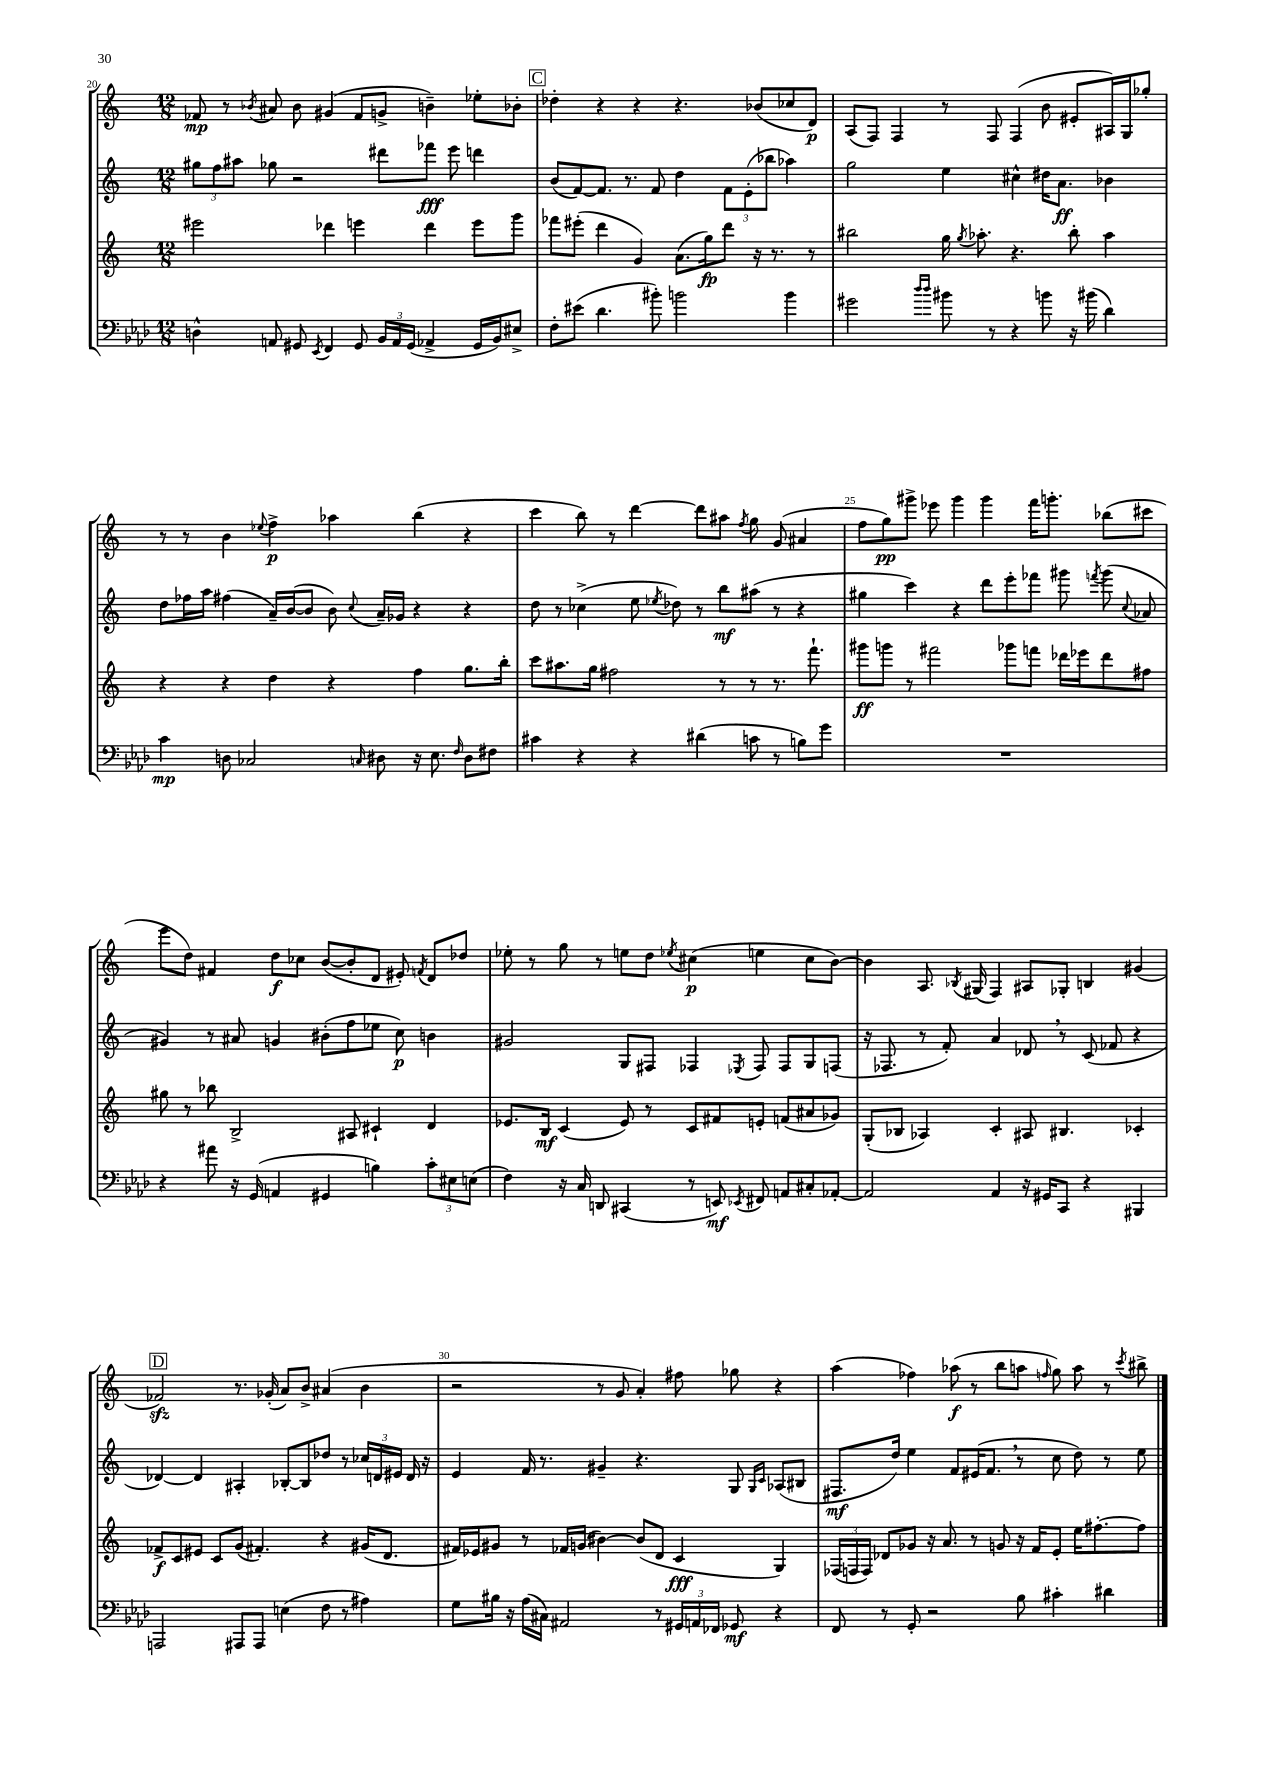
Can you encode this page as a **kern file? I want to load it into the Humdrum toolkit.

**kern	**dynam	**kern	**dynam	**kern	**dynam	**kern	**dynam
*part4	*part4	*part3	*part3	*part2	*part2	*part1	*part1
*staff4	*staff4	*staff3	*staff3	*staff2	*staff2	*staff1	*staff1
*clefF4	*	*clefG2	*	*clefG2	*	*clefG2	*
*k[b-e-a-d-]	*	*k[]	*	*k[]	*	*k[]	*
*M12/8	*	*M12/8	*	*M12/8	*	*M12/8	*
=20	=20	=20	=20	=20	=20	=20	=20
4Dn^^\	.	2eee#X\	.	12gg#X\L	.	8f-X/	mp
.	.	.	.	12ff\	.	.	.
.	.	.	.	.	.	8r	.
.	.	.	.	12aa#X\J	.	.	.
.	.	.	.	.	.	8qb-X/	.
8AAn/	.	.	.	8gg-X\	.	8a#X/	.
8GG#X/	.	.	.	2r	.	8b-\	.
8qEE-/	.	.	.	.	.	.	.
4FF/	.	4ddd-X\	.	.	.	(4g#X/	.
8GG#/	.	4eeen\	.	.	.	8f-/L	.
24BB-/LL	.	.	.	8ddd#X\L	.	8gn^/J	.
24AA/	.	.	.	.	.	.	.
(24GG#/JJ	.	.	.	.	.	.	.
4AA-X^/	.	4ddd-\	.	8fff-X\J	fff	4bn~\)	.
.	.	.	.	8eee\	.	.	.
16GG#/LL	.	8eee\L	.	4dddn\	.	8ee-X'\L	.
16BB-/J)	.	.	.	.	.	.	.
8E#X^/J	.	8ggg\J	.	.	.	8b-X'\J	.
!!LO:REH:place=s1:t=C
=21	=21	=21	=21	=21	=21	=21	=21
8F'\L	.	8fff-X\L	.	(8b/L	.	4dd-X'\	.
(8e#X\J	.	(8eee#X'\J	.	[8f/)	.	.	.
4.d-\	.	4ddd\	.	8.f/J]	.	4r	.
.	.	.	.	8.r	.	.	.
.	.	4g/)	.	.	.	4r	.
8b#X'\)	.	.	.	8f/	.	.	.
2bn\	.	(8.a\L	.	4dd\	.	4.r	.
.	.	16gg\k)	fp	.	.	.	.
.	.	8ddd\J	.	12f\L	.	.	.
.	.	.	.	(12e'\	.	.	.
.	.	16r	.	.	.	(8b-X/L	.
.	.	.	.	12bb-X\J	.	.	.
.	.	8.r	.	.	.	.	.
4b\	.	.	.	4aa-X\)	.	8cc-X/	.
.	.	8r	.	.	.	8d/J)	p
=22	=22	=22	=22	=22	=22	=22	=22
2g#X\	.	2bb#X\	.	2gg\	.	(8A/L	.
.	.	.	.	.	.	8F/J)	.
.	.	.	.	.	.	4F/	.
16qqdd-/LL	.	.	.	.	.	.	.
16qqdd-/JJ	.	.	.	.	.	.	.
8b#X\	.	16gg\	.	4ee\	.	8r	.
.	.	8qgg/	.	.	.	.	.
.	.	8.aa-X'\	.	.	.	.	.
8r	.	.	.	.	.	8F/	.
4r	.	4.r	.	4cc#X^^\	.	(4F/	.
8bn\	.	.	.	16dd#X\KL	.	8b\	.
.	.	.	.	8.a\J	ff	.	.
16r	.	8bb#'\	.	.	.	8e#X'/L	.
(16b#X\	.	.	.	.	.	.	.
4d-\)	.	4aa-\	.	4b-X\	.	16A#X/L)	.
.	.	.	.	.	.	16G/J	.
.	.	.	.	.	.	8gg-X'/J	.
!!LO:LB:g=z
=23	=23	=23	=23	=23	=23	=23	=23
4c\	mp	4r	.	8dd\L	.	8r	.
.	.	.	.	16ff-X\L	.	8r	.
.	.	.	.	16aa\JJ	.	.	.
8Dn\	.	4r	.	(4ff#X\	.	4b\	.
2C-X/	.	.	.	.	.	.	.
.	.	.	.	.	.	8qqee-X/	.
.	.	4dd\	.	16a~/LL)	.	4ff^\	p
.	.	.	.	([16b/J	.	.	.
.	.	.	.	8b/J]	.	.	.
.	.	4r	.	8b\)	.	4aa-X\	.
16qqCn/	.	.	.	8qqcc/	.	.	.
8D#X\	.	.	.	16a~/LL	.	.	.
.	.	.	.	16g-X/JJ	.	.	.
16r	.	4ff\	.	4r	.	(4bb\	.
8.E-\	.	.	.	.	.	.	.
16qqF/	.	.	.	.	.	.	.
8D#\L	.	8.gg\L	.	4r	.	4r	.
8F#X\J	.	.	.	.	.	.	.
.	.	16bb'\Jk	.	.	.	.	.
=24	=24	=24	=24	=24	=24	=24	=24
4c#X\	.	8ccc\L	.	8dd\	.	4ccc\	.
.	.	8.aa#X\	.	8r	.	.	.
4r	.	.	.	(4cc-X^\	.	8bb\)	.
.	.	16gg\Jk	.	.	.	.	.
.	.	2ff#X\	.	.	.	8r	.
4r	.	.	.	8ee\	.	[4ddd\	.
.	.	.	.	8qee-X/	.	.	.
.	.	.	.	8dd-X\)	.	.	.
(4d#X\	.	.	.	8r	.	8ddd\L]	.
.	.	8r	.	8bb\L	mf	8aa#X\J	.
.	.	.	.	.	.	8qff/	.
8cn\	.	8r	.	(8aa#X\J	.	8gg\	.
8r	.	8.r	.	8r	.	(8g/	.
8Bn\L)	.	.	.	4r	.	4a#X/	.
.	.	8.fff`\	.	.	.	.	.
8g\J	.	.	.	.	.	.	.
=25	=25	=25	=25	=25	=25	=25	=25
1.r	.	8ggg#X\L	ff	4gg#X\	.	8ff\L	.
.	.	8gggn\J	.	.	.	8gg\)	pp
.	.	8r	.	4ccc\)	.	8ggg#X^\J	.
.	.	2fff#X\	.	.	.	8eee-X\	.
.	.	.	.	4r	.	4ggg#\	.
.	.	.	.	8ddd\L	.	4ggg#\	.
.	.	8ggg-X\L	.	8eee'\	.	.	.
.	.	8fffn\J	.	8fff-X\J	.	16fff\KL	.
.	.	.	.	.	.	8.gggn'\J	.
.	.	16ddd-X\LL	.	8ggg#X\	.	.	.
.	.	16eee-X\J	.	.	.	.	.
.	.	.	.	8qfffn/	.	.	.
.	.	8ddd-\	.	(8ggg#\	.	(8bb-X\L	.
.	.	.	.	8qqcc/	.	.	.
.	.	8ff#X\J	.	8a-X/	.	8ccc#X\J	.
!!LO:LB:g=z
=26	=26	=26	=26	=26	=26	=26	=26
4r	.	8gg#X\	.	4g#X/)	.	8eee\L	.
.	.	8r	.	.	.	8dd\J)	.
8a#X\	.	8bb-X\	.	8r	.	4f#X/	.
16r	.	2B^/	.	8a#X/	.	.	.
(16GG/	.	.	.	.	.	.	.
4AAn/	.	.	.	4gn/	.	8dd\L	f
.	.	.	.	.	.	8cc-X\J	.
4GG#X/	.	.	.	(8b#X'\L	.	([8b/L	.
.	.	8A#X/	.	8ff\	.	8b'/]	.
4Bn\)	.	4c#X`/	.	8ee-X\J	.	8d/J	.
.	.	.	.	8cc\)	p	8e#X'/)	.
.	.	.	.	.	.	8qfn/	.
12c'\L	.	4d/	.	4bn\	.	8d/L	.
12E#X\	.	.	.	.	.	.	.
.	.	.	.	.	.	8dd-X/J	.
(12En\J	.	.	.	.	.	.	.
=27	=27	=27	=27	=27	=27	=27	=27
4F\)	.	8.e-X/L	.	2g#X/	.	8ee-X'\	.
.	.	.	.	.	.	8r	.
.	.	16B/Jk	mf	.	.	.	.
16r	.	(4c/	.	.	.	8gg\	.
16C/	.	.	.	.	.	.	.
8DDn/	.	.	.	.	.	8r	.
(4CC#X/	.	8e-/)	.	8G/L	.	8een\L	.
.	.	8r	.	8F#X/J	.	8dd\J	.
.	.	.	.	.	.	8qee-X/	.
8r	.	8c/L	.	4F-X/	.	(4cc#X\	p
8EEn/)	mf	8f#X/	.	.	.	.	.
8qEE-X/	.	.	.	8qE-X/	.	.	.
8FF#X/	.	8en'/J	.	8F-/	.	4een\	.
8AAn/L	.	(8fn/L	.	8F-/L	.	.	.
8C#X'/	.	8a#X/	.	8G/	.	8cc#\L	.
[8AA-X'/J	.	8g-X/J)	.	(8Fn/J	.	[8b\J)	.
=28	=28	=28	=28	=28	=28	=28	=28
2AA-/]	.	(8G'/L	.	16r	.	4b\]	.
.	.	.	.	8.F-X/	.	.	.
.	.	8B-X/J	.	.	.	.	.
.	.	4A-X/)	.	8r	.	8.A/	.
.	.	.	.	8f'/)	.	.	.
.	.	.	.	.	.	8qB-X/	.
.	.	.	.	.	.	(16G#X/	.
4AA-/	.	4c'/	.	4a/	.	4F/)	.
16r	.	8A#X/	.	8d-X,/	.	8A#X/L	.
16GG#X/KL	.	.	.	.	.	.	.
8CC/J	.	4.B#X/	.	8r	.	8G-X'/J	.
4r	.	.	.	(8c/	.	4Bn/	.
.	.	.	.	8f-X/	.	.	.
4BBB#X/	.	4c-X'/	.	4r	.	(4g#X/	.
!!LO:LB:g=z
!!LO:REH:place=s1:t=D
=29	=29	=29	=29	=29	=29	=29	=29
2AAAn/	.	8f-X^/L	f	[4d-X/)	.	2f-Xzz/)	.
.	.	8c/	.	.	.	.	.
.	.	8e#X/J	.	4d-/]	.	.	.
.	.	8c/L	.	.	.	.	.
8AAA#X/L	.	(8g/J	.	4A#X'/	.	8.r	.
8AAA#/J	.	4.f#X'/)	.	.	.	.	.
.	.	.	.	.	.	(16g-X'/	.
(4En\	.	.	.	[8B-X'/L	.	8a/L)	.
.	.	.	.	8B-/]	.	8b^/J	.
8F\	.	4r	.	8dd-X/J	.	(4a#X/	.
8r	.	.	.	8r	.	.	.
4A#X\)	.	(16g#X/KL	.	24cc-X/LL	.	4b\	.
.	.	.	.	24dn/	.	.	.
.	.	8.d/J	.	.	.	.	.
.	.	.	.	24e#X/JJ	.	.	.
.	.	.	.	16d/	.	.	.
.	.	.	.	16r	.	.	.
=30	=30	=30	=30	=30	=30	=30	=30
8G\L	.	16f#X/LL)	.	4e/	.	2r	.
.	.	16e-X/J	.	.	.	.	.
16B#X\Jk	.	8g#X/J	.	.	.	.	.
16r	.	.	.	.	.	.	.
(16A-\LL	.	8r	.	16f/	.	.	.
16C#X\JJ)	.	.	.	8.r	.	.	.
2AA#X/	.	16f-X/LL	.	.	.	.	.
.	.	(16gn/JJ	.	.	.	.	.
.	.	[4b#X\)	.	4g#X~/	.	8r	.
.	.	.	.	.	.	8g/	.
.	.	(8b#/L]	.	4.r	.	4a'/)	.
8r	.	8d/J	.	.	.	.	.
24GG#X/LL	.	4c/	fff	.	.	8ff#X\	.
24AAn/	.	.	.	.	.	.	.
24FF-X/JJ	.	.	.	.	.	.	.
8GG-X/	mf	.	.	8G/	.	8gg-X\	.
.	.	.	.	16qqG/LL	.	.	.
.	.	.	.	16qqc/JJ	.	.	.
4r	.	4G/)	.	(8A-X/L	.	4r	.
.	.	.	.	8B#X/J	.	.	.
=31	=31	=31	=31	=31	=31	=31	=31
8FF/	.	(24F-X/LL	.	8.F#X/L	mf	(4aa\	.
.	.	24Fn/	.	.	.	.	.
.	.	24F/JJ)	.	.	.	.	.
8r	.	8d-X/L	.	.	.	.	.
.	.	.	.	16dd/Jk)	.	.	.
8GG'/	.	8g-X/J	.	4ee\	.	4ff-X\)	.
2r	.	16r	.	.	.	.	.
.	.	8.a/	.	.	.	.	.
.	.	.	.	8f/L	.	(8aa-X\	f
.	.	8r	.	(16e#X/K	.	8r	.
.	.	.	.	8.f,/J	.	.	.
.	.	8gn/	.	.	.	8bb\L	.
8B-\	.	16r	.	8r	.	8aan\J	.
.	.	16f/KL	.	.	.	.	.
.	.	.	.	.	.	16qqffn/	.
4c#X'\	.	8e'/J	.	8cc\	.	8gg\)	.
.	.	16ee\KL	.	8dd\)	.	8aa\	.
.	.	[8.ff#X'\	.	.	.	.	.
4d#X\	.	.	.	8r	.	8r	.
.	.	.	.	.	.	8qccc/	.
.	.	8ff#\J]	.	8ee\	.	8bb#X^\	.
==	==	==	==	==	==	==	==
*-	*-	*-	*-	*-	*-	*-	*-
